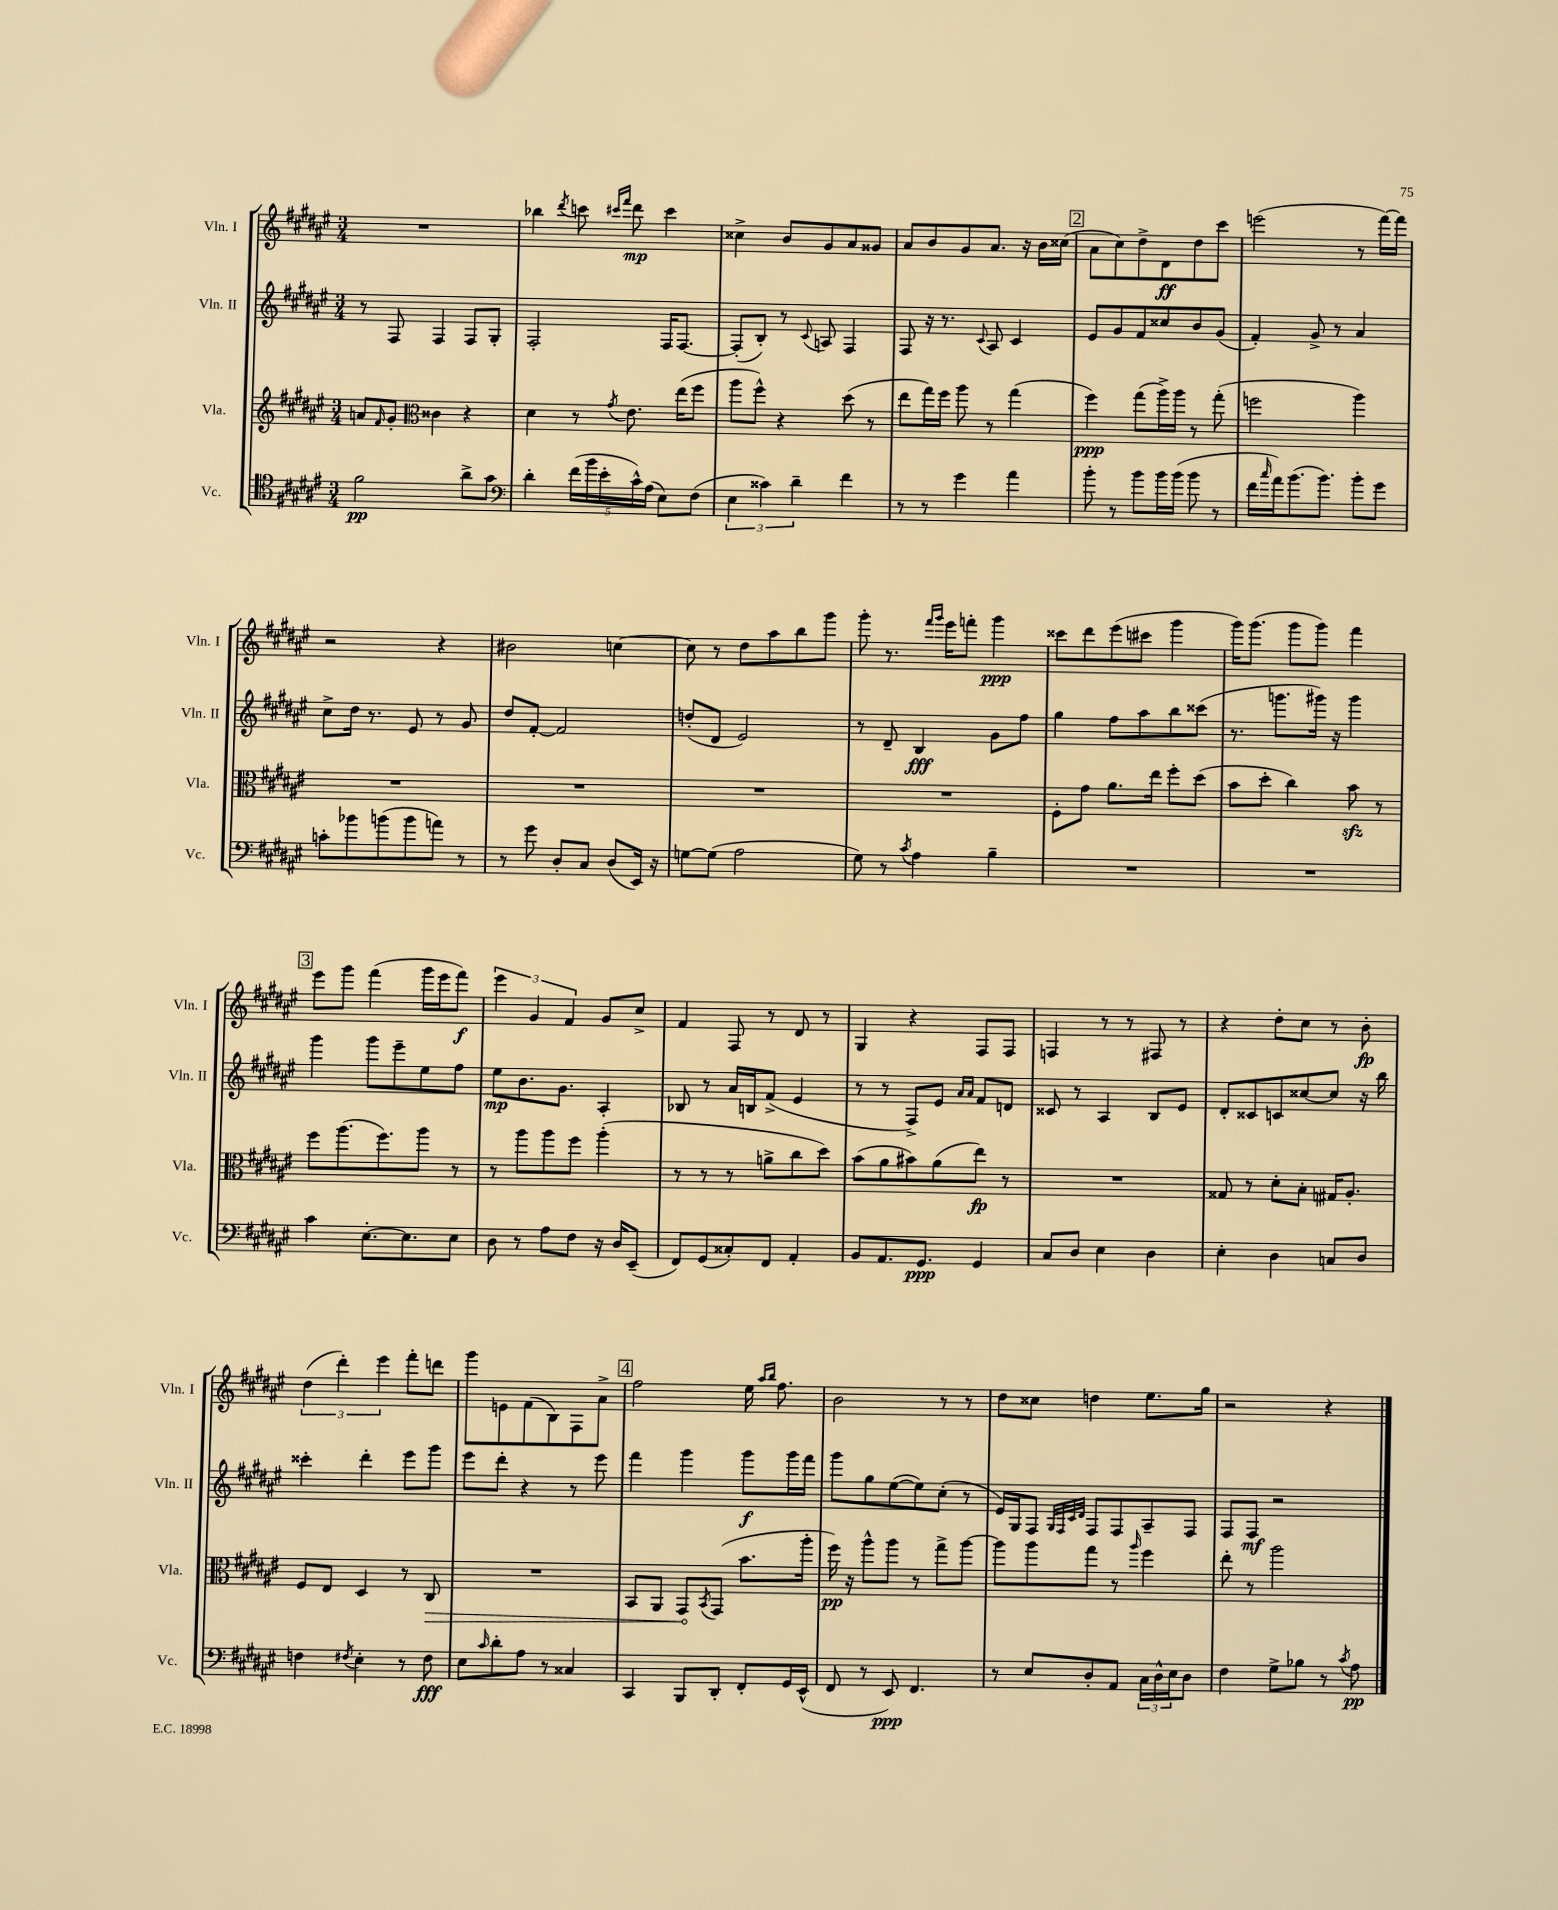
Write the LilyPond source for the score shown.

<<
\new StaffGroup <<
\new Staff = "s0" \with { instrumentName = "Vln. I" shortInstrumentName = "Vln. I" } {
    \clef treble \key fis \major \numericTimeSignature \time 3/4
    R2. |
    bes''4 \acciaccatura { dis'''8 } c'''8 \grace { cis'''16 fis'''16 } dis'''8\mp cis'''4 |
    cisis''4-> b'8 gis'8 ais'8 gisis'8 |
    ais'8 b'8 gis'8 ais'8. r16 b'16 cisis''16( |
    \mark \markup { \box "2" } ais'8 cis''8) dis''8-> dis'8\ff dis''8 cis'''8 |
    e'''2( r8 fis'''16~) fis'''16 |
    r2 r4 |
    bis'2 c''4~ |
    c''8 r8 dis''8 ais''8 b''8 gis'''8 |
    gis'''8-. r8. \grace { fis'''16 gis'''16 } eis'''16 f'''8-. gis'''4\ppp |
    cisis'''8 dis'''8 eis'''8( cis'''8 gis'''4 |
    gis'''16) gis'''8.( gis'''8 gis'''8) fis'''4 |
    \mark \markup { \box "3" } eis'''8 gis'''8 fis'''4( gis'''16 eis'''16 fis'''8\f) |
    \tuplet 3/2 { eis'''4 gis'4 fis'4 } gis'8 cis''8-> |
    fis'4 fis8 r8 dis'8 r8 |
    gis4 r4 fis8 fis8 |
    f4 r8 r8 fis8 r8 |
    r4 dis''8-. cis''8 r8 b'8-.\fp |
    \tuplet 3/2 { dis''4( dis'''4-.) eis'''4 } fis'''8-. d'''8 |
    gis'''8 e'8 fis'8( b8) fis8 ais'8-> |
    \mark \markup { \box "4" } fis''2 eis''16 \grace { ais''16 b''16 } fis''8. |
    b'2 r8 r8 |
    dis''8 cisis''8 d''4 eis''8. gis''16 |
    r2 r4 \bar "|." |
}
\new Staff = "s1" \with { instrumentName = "Vln. II" shortInstrumentName = "Vln. II" } {
    \clef treble \key fis \major \numericTimeSignature \time 3/4
    r8 fis8 fis4 fis8 gis8-. |
    fis2-. fis16 fis8.~ |
    fis8-.( b8-.) r8 \appoggiatura { cis'8 } a8 fis4 |
    fis8 r16 r8. \appoggiatura { cis'8 } ais8 cis'4 |
    \mark \markup { \box "2" } eis'8 gis'8 fis'8 cisis''8 b'8 gis'8( |
    fis'4-.) gis'8-> r8 ais'4 |
    cis''8-> dis''16 r8. eis'8 r8 gis'8 |
    dis''8 fis'8~-. fis'2 |
    d''8-.( dis'8 eis'2) |
    r8 dis'8-- b4\fff gis'8 fis''8 |
    gis''4 fis''8 ais''8 b''8 cisis'''8( |
    r8. g'''8. gis'''16) r16 gis'''4 |
    \mark \markup { \box "3" } gis'''4 gis'''8 eis'''8-- eis''8 fis''8 |
    eis''8\mp b'8. gis'8. ais4-. |
    bes8 r8 ais'16 b16 fis'8->( eis'4 |
    r8 r8 fis8->) eis'8 \grace { ais'16 ais'16 } fis'8 d'8 |
    cisis'8 r8 ais4 b8 eis'8 |
    dis'8-. cisis'8 c'8 cisis''8~ cisis''8 r16 b''16 |
    cisis'''4-. dis'''4-. eis'''8 gis'''8 |
    eis'''8 dis'''8-. r4 r8 eis'''8 |
    \mark \markup { \box "4" } fis'''4 gis'''4 gis'''8\f gis'''16 fis'''16 |
    gis'''8 gis''8 eis''8~( eis''8) cis''8-.( r8 |
    eis'16) gis16 fis8 \grace { gis32 fis32 cis'32 dis'32 } fis8 fis8 ais8-- fis8 |
    fis8 fis8\mf r2 \bar "|." |
}
\new Staff = "s2" \with { instrumentName = "Vla." shortInstrumentName = "Vla." } {
    \clef treble \key fis \major \numericTimeSignature \time 3/4
    a'8 \grace { fis'16 } gis'8-. \clef alto cisis'4 r4 |
    dis'4 r8 \acciaccatura { gis'8 } eis'8. eis''16( fis''8 |
    ais''8 fis''8-^) r4 dis''8( r8 |
    eis''8 gis''16) fis''16 ais''8 r8 gis''4( |
    \mark \markup { \box "2" } fis''4\ppp) gis''8( ais''16->) ais''16 r8 gis''8-.( |
    f''2 ais''4) |
    R2. |
    R2. |
    R2. |
    R2. |
    fis8-. gis'8 ais'8. eis''16 fis''8-. dis''8( |
    b'8 dis''8-. cis''4) b'8\sfz r8 |
    \mark \markup { \box "3" } fis''8 ais''8.( fis''8.) ais''8 r8 |
    r8 ais''8 ais''8 fis''8 ais''4-.( |
    r8 r8 r8 a'8-> cis''8 dis''8) |
    b'8( ais'8 bis'8) ais'8( eis''8\fp) r8 |
    R2. |
    gisis8 r8 dis'8-. b8-. gis16 ais8.-. |
    fis8 eis8 dis4 r8 \once \override Hairpin.circled-tip = ##t cis8\> |
    R2. |
    \mark \markup { \box "4" } b,8 ais,8 gis,8\! \acciaccatura { b,8 } gis,8( b'8. ais''16-. |
    fis''16\pp) r16 ais''8-^ ais''8 r8 gis''8-> ais''8~ |
    ais''8 ais''8 gis''8 r8 \grace { ais''16 } fis''4 |
    eis''8-. r8 ais''2 \bar "|." |
}
\new Staff = "s3" \with { instrumentName = "Vc." shortInstrumentName = "Vc." } {
    \clef tenor \key fis \major \numericTimeSignature \time 3/4
    fis'2\pp ais'8-> gis'8 |
    \clef bass dis'4-. \tuplet 5/4 { fis'16( b'16 eis'16-. cis'16-^) ais16( } eis8) fis8( |
    \tuplet 3/2 { eis4 cisis'4) dis'4-- } fis'4 |
    r8 r8 gis'4 ais'4 |
    \mark \markup { \box "2" } b'8-. r8 b'8 b'16 b'16( b'8 r8 |
    fis'16 \grace { cis''16 } ais'16) b'8.( b'8.) b'8-. gis'8 |
    c'8-. bes'8 b'8( b'8 a'8) r8 |
    r8 gis'8 dis8-. cis8 dis8( eis,16) r16 |
    g8~ g8( ais2 |
    gis8) r8 \acciaccatura { cis'8 } ais4 b4-- |
    R2. |
    R2. |
    \mark \markup { \box "3" } cis'4 eis8.~-. eis8. eis8 |
    dis8 r8 ais8 fis8 r16 dis16 eis,8--( |
    fis,8) gis,8( cisis8-.) fis,8 ais,4-. |
    b,8 ais,8. gis,8.\ppp gis,4 |
    cis8 dis8 eis4 dis4 |
    eis4-. dis4 c8 dis8 |
    f4 \acciaccatura { fis8 } eis4-. r8 fis8\fff |
    eis8 \grace { cis'16 } dis'8-. ais8 r8 cisis4 |
    \mark \markup { \box "4" } cis,4 b,,8 dis,8-. fis,8-. gis,16 eis,16-^( |
    fis,8 r8 eis,8\ppp) fis,4. |
    r8 eis8 dis8-. ais,8 \tuplet 3/2 { cis16 dis16-^ eis16 } dis8 |
    fis4 gis8-> bes8 r8 \acciaccatura { cis'8 } ais8\pp \bar "|." |
}
>>
>>
\layout { \context { \Score \remove "Bar_number_engraver" } }
